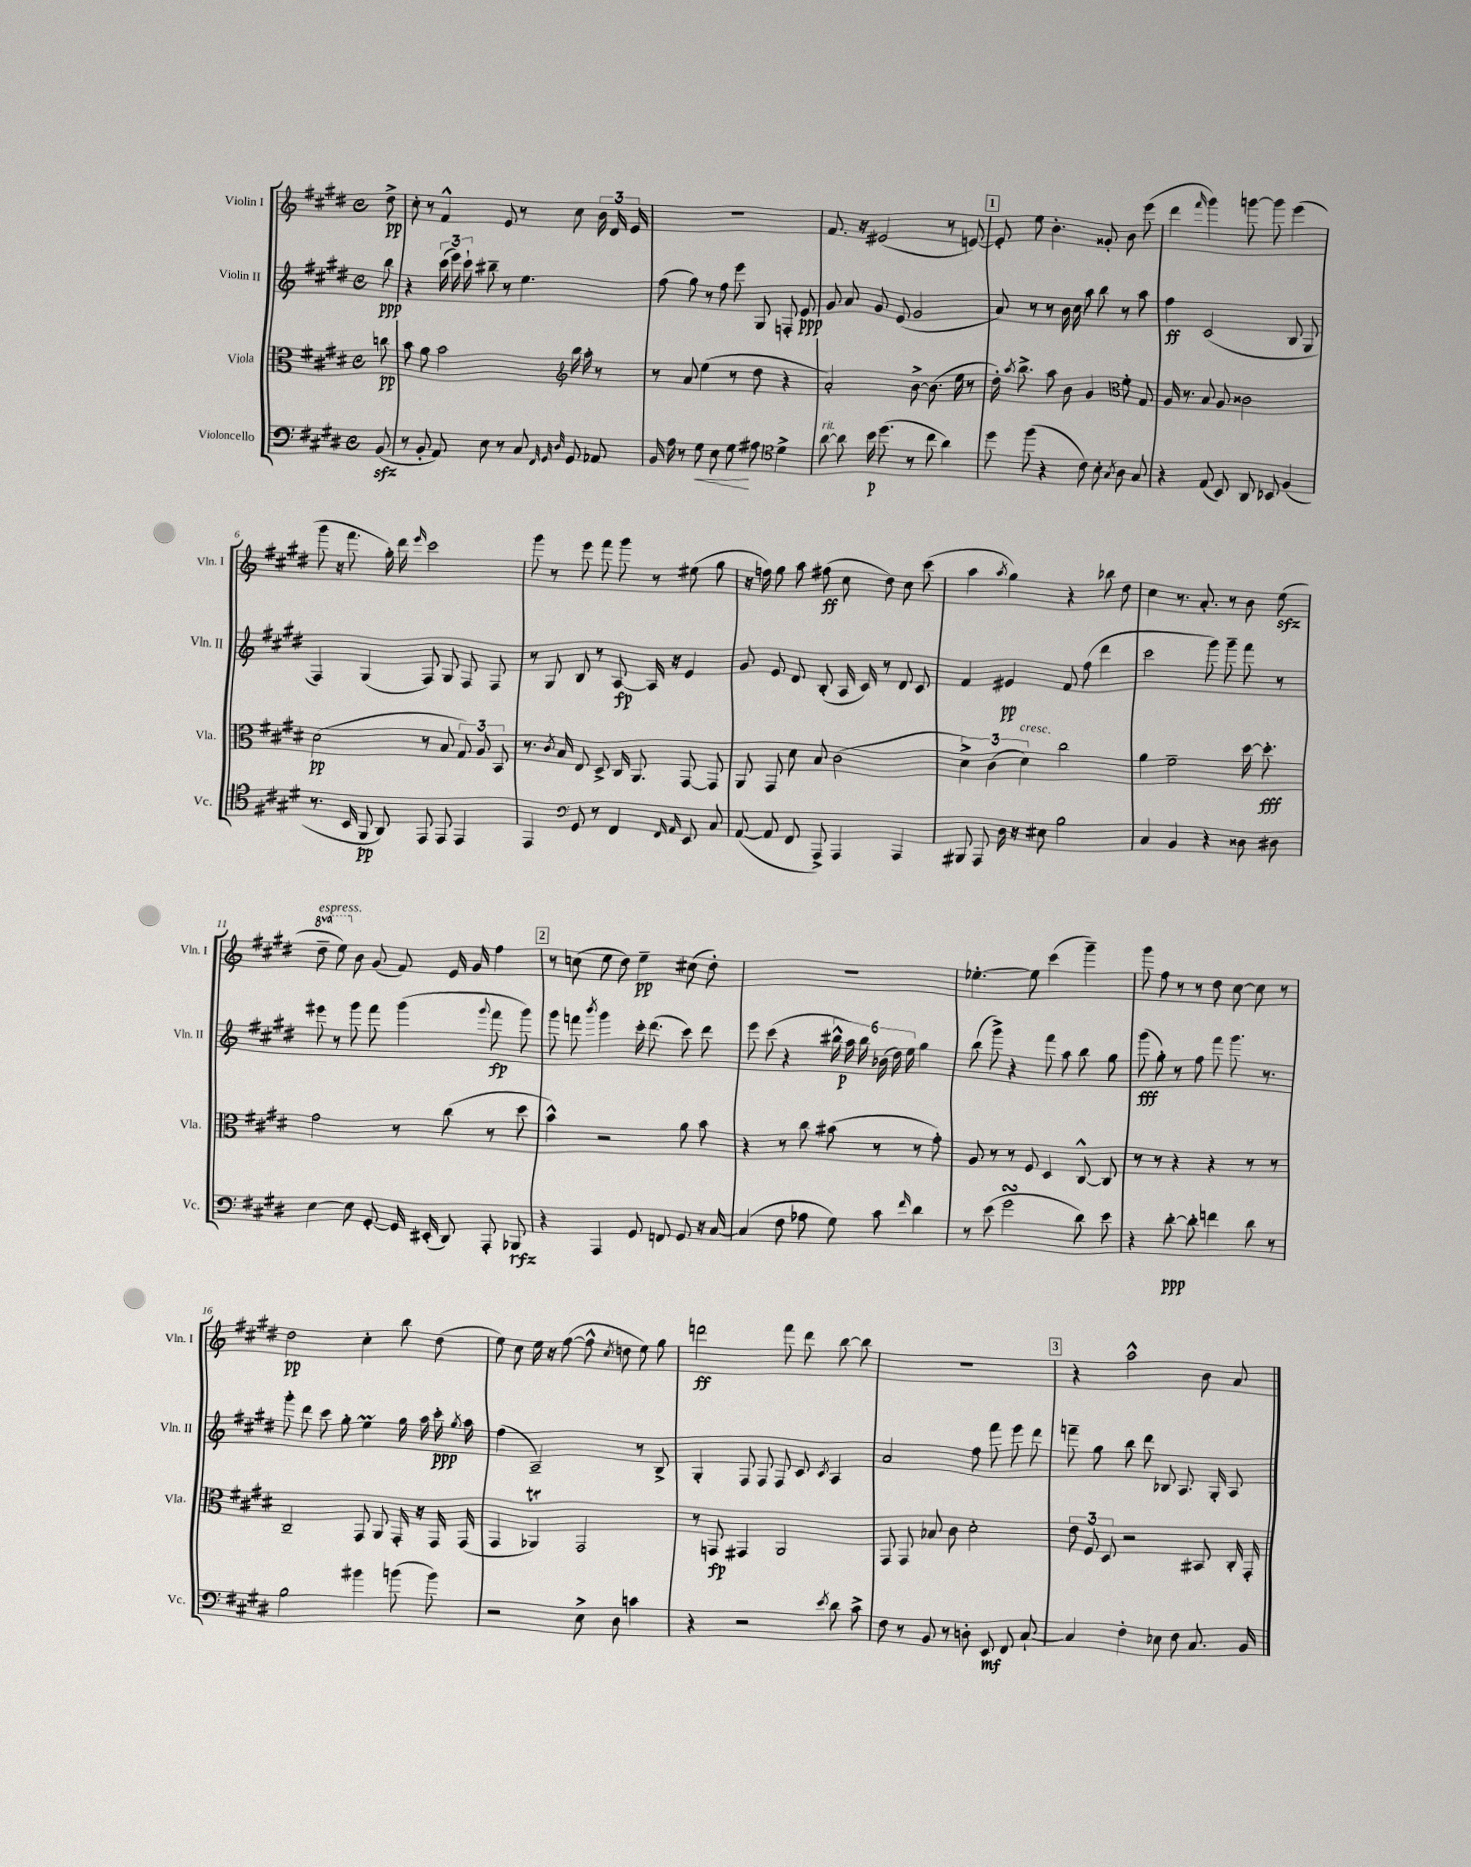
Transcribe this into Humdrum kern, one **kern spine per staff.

**kern	**kern	**kern	**kern
*staff4	*staff3	*staff2	*staff1
*clefF4	*clefC3	*clefG2	*clefG2
*k[f#c#g#d#]	*k[f#c#g#d#]	*k[f#c#g#d#]	*k[f#c#g#d#]
*M4/4	*M4/4	*M4/4	*M4/4
*met(c)	*met(c)	*met(c)	*met(c)
(8BB	8cc	8bb	8dd#^
=	=	=	=
8r	8b	4r	8cc#'
8BB'	8a	.	8r
8AA)	2b	(24ccc#	4f#^^
.	.	24eee)	.
.	.	24ccc#`	.
8E	.	8bb#~	.
8r	.	8r	8e
8C#	.	4.ee	8r
*	*clefG2	*	*
32qqFF#	.	.	.
32qqGG#	.	.	.
32qqD#	.	.	.
8GG#	16bb	.	8cc#
.	16aa'	.	.
8AA-	8r	.	24b
.	.	.	24d#
.	.	.	24e
=	=	=	=
16BB	8r	(8ff#	1r
16A	.	.	.
8r	8a	8gg#)	.
8G#	(4ee	8r	.
8E	.	8ff#	.
8G#	8r	8eee	.
8A#	8dd#	8G#	.
*clefC4	*	*	*
4d#^	4r	8F'	.
.	.	8e	.
=	=	=	=
[8a	2a')	8g#	8.f#
8a]	.	8a	.
.	.	.	16r
16b	.	8g#	(2e#
(8.dd#	.	.	.
.	.	(8e	.
8r	[8b^	2g#	.
8cc#	(8.b]	.	.
4a)	.	.	8r
.	16ee	.	.
.	8r	.	[8e)
=	=	=	=
8dd#	16dd#')	8a)	8e']
.	8qaa	.	.
.	8.bb^	.	.
(8ff#	.	8r	8ee
4r	8aa	8r	4.b'
.	8b	16b	.
.	.	16cc#	.
8c#)	4g#	8aa	.
8B'	.	8bb	8g##'
*	*clefC3	*	*
8qG#	.	.	.
8A	8f#'	8r	8b
8G#	8G#	8aa	(8eee
=	=	=	=
4r	16A	4ff#	4ddd#
.	8.r	.	.
.	.	.	16qqfff#
(8E	8B	(2c#	4ggg#)
8BB)	8A	.	.
8AA	2c##	.	[8ggg
8BB-	.	.	8ggg]
(4F#	.	8B	(4eee
.	.	8G#	.
=	=	=	=
8.r	(2d#	4F#)	8ggg#
.	.	.	16r
16BB	.	.	8.fff#
8FF#	.	(4G#	.
8AA)	.	.	16gg#')
.	.	.	16ddd#
.	.	.	16qqeee
8EE	8r	8F#)	2ccc#
8EE	8B	8G#	.
4EE	12G#)	8F#	.
.	12A	.	.
.	.	8F#	.
.	12BB	.	.
=	=	=	=
4EE	8.r	8r	8ggg#
.	.	8G#	8r
.	8qc#	.	.
.	16B	.	.
*clefF4	*	*	*
8GG#	8E	8B	8eee
8r	8D#^	8r	8fff#
4FF#	16C#	[8A	8ggg#
.	8.AA	.	.
.	.	16A]	8r
.	.	16r	.
16qqFF#	.	.	.
16qqAA	.	.	.
8EE	[8GG#	4e	(8ee#
8C#	8GG#]	.	8gg#
=	=	=	=
([8AA	8AA	8g#	16r
.	.	.	16ff)
8AA]	8GG#	8e	8gg#
8FF#	8d#	8d#	8aa
8AAA^)	8B	(8B'	(8ff#
4AAA	(2c#	16A	8cc#
.	.	16c#)	.
.	.	8r	8dd#)
4AAA	.	8d#	8cc#
.	.	8c#	(8ccc#
=	=	=	=
8BBB#	6d#^)	4f#	4aa
8AAA	.	.	.
.	(6c#	.	.
.	.	.	8qaa
16D#	.	4e#	4gg#)
16r	.	.	.
.	6d#)	.	.
8E#	.	.	.
2B	2cc#	8f#	4r
.	.	(8ff#	.
.	.	4ddd#	8bb-
.	.	.	8dd#
=	=	=	=
4C#	4a	2ccc#	4cc#
4BB	2f#~	.	8.r
.	.	.	8.a'
4r	.	8ggg#)	.
.	.	8ggg#~	8r
8D##	[16dd#	8fff#	8b
.	8.dd#']	.	.
8D#	.	8r	(8ee
=	=	=	=
[4E	2g#	8eee#	8ddd#~
.	.	8r	8eee)
8E]	.	8ggg#	8b
[8GG#'	.	8fff#	(8g#
16GG#]	8r	(4ggg#	8f#)
(16EE#'	.	.	.
8DD#)	(8cc#	.	16e
.	.	.	16g#
.	.	8qqggg#	.
8AAA'	8r	8fff#	4ff#
8BBB-	8dd#	8ggg#)	.
=	=	=	=
4r	4b^^)	8ggg#	8r
.	.	8fff	(8cc
.	.	8qbbb	.
4AAA	2r	4ggg#	8ee
.	.	.	8dd#)
8GG#	.	16ccc#'	4ee~
.	.	(8.ddd#	.
8FF	.	.	.
8GG#	8a	8ccc#)	(8cc#
16r	8b	8ddd#	8dd#')
[16C#	.	.	.
=	=	=	=
(4C#]	4r	8eee	1r
.	.	(8ccc#	.
8F#	8r	4r	.
8A-	8cc#	.	.
8G#)	(8b#	24bb#^^	.
.	.	24aa)	.
.	.	24bb#	.
8c#	8r	(24b-	.
.	.	24dd#)	.
.	.	24ee	.
16qqf#	.	.	.
4d#	8r	4gg#	.
.	8g#')	.	.
=	=	=	=
8r	8A	(8bb	[4.ee-'
(8e	8r	8ggg#^)	.
2g#	8r	4r	.
.	8F#	.	8ee-]
.	4D#	8fff#	(4ccc#
.	.	8aa	.
8d#)	[8C#^^	8bb	4ggg#~)
8e	8C#]	8gg#	.
=	=	=	=
4r	8r	(8ggg#	8ggg#
.	8r	8gg#')	8ff#
[8d#'	4r	8r	8r
8d#']	.	8ff#	8r
4f	4r	8fff#	8dd#
.	.	8.ggg#	[8cc#
8d#	8r	.	8cc#]
.	.	8.r	.
8r	8r	.	8r
=	=	=	=
2B	2C#~	8ggg#'	2dd#
.	.	8ddd#	.
.	.	8ccc#	.
.	.	8gg#'	.
4b#	8GG#	4ee	4cc#'
.	8AA	.	.
(8b	16GG#'	16gg#	8bb
.	16r	16aa	.
8b)	16GG#	16ccc#'	(8dd#
.	.	8qgg#	.
.	(16GG#	16aa	.
=	=	=	=
2r	4GG#	(4ff#	8ee)
.	.	.	8cc#
.	4AA-)	2A~)	16ee
.	.	.	16r
.	.	.	([8ff#
8E^	2GG#	.	8ff#^^]
.	.	.	8qcc#
8D#	.	.	8dd
4c	.	8r	8ee)
.	.	8B^	8gg#
=	=	=	=
4r	8r	4G#'	2ddd
.	8GG	.	.
2r	4GG#	8F#	.
.	.	8F#	.
.	2AA	8F#	8fff#
.	.	8c#	8ddd
8qe	.	8qc#	.
8d#	.	4A	[8bb
8c#^	.	.	8bb]
=	=	=	=
8F#	8GG#	2a	1r
8r	8GG#	.	.
8BB	8B-	.	.
8r	8c#	.	.
8D'	2d#'	8ff#	.
8EE	.	8fff#	.
8FF#	.	8eee	.
[8C#`	.	8ddd#	.
=	=	=	=
4C#]	12e	8fff~	4r
.	12F#	.	.
.	.	8gg#	.
.	12D#	.	.
4F#'	2r	8bb	2aa^^
.	.	8ddd#	.
8E-	.	8B-	.
8F#	.	8.A	.
8.C#	8BB#	.	8b
.	.	16G#'	.
.	16C#'	8A	8a
16BB	16GG#'	.	.
==	==	==	==
*-	*-	*-	*-
